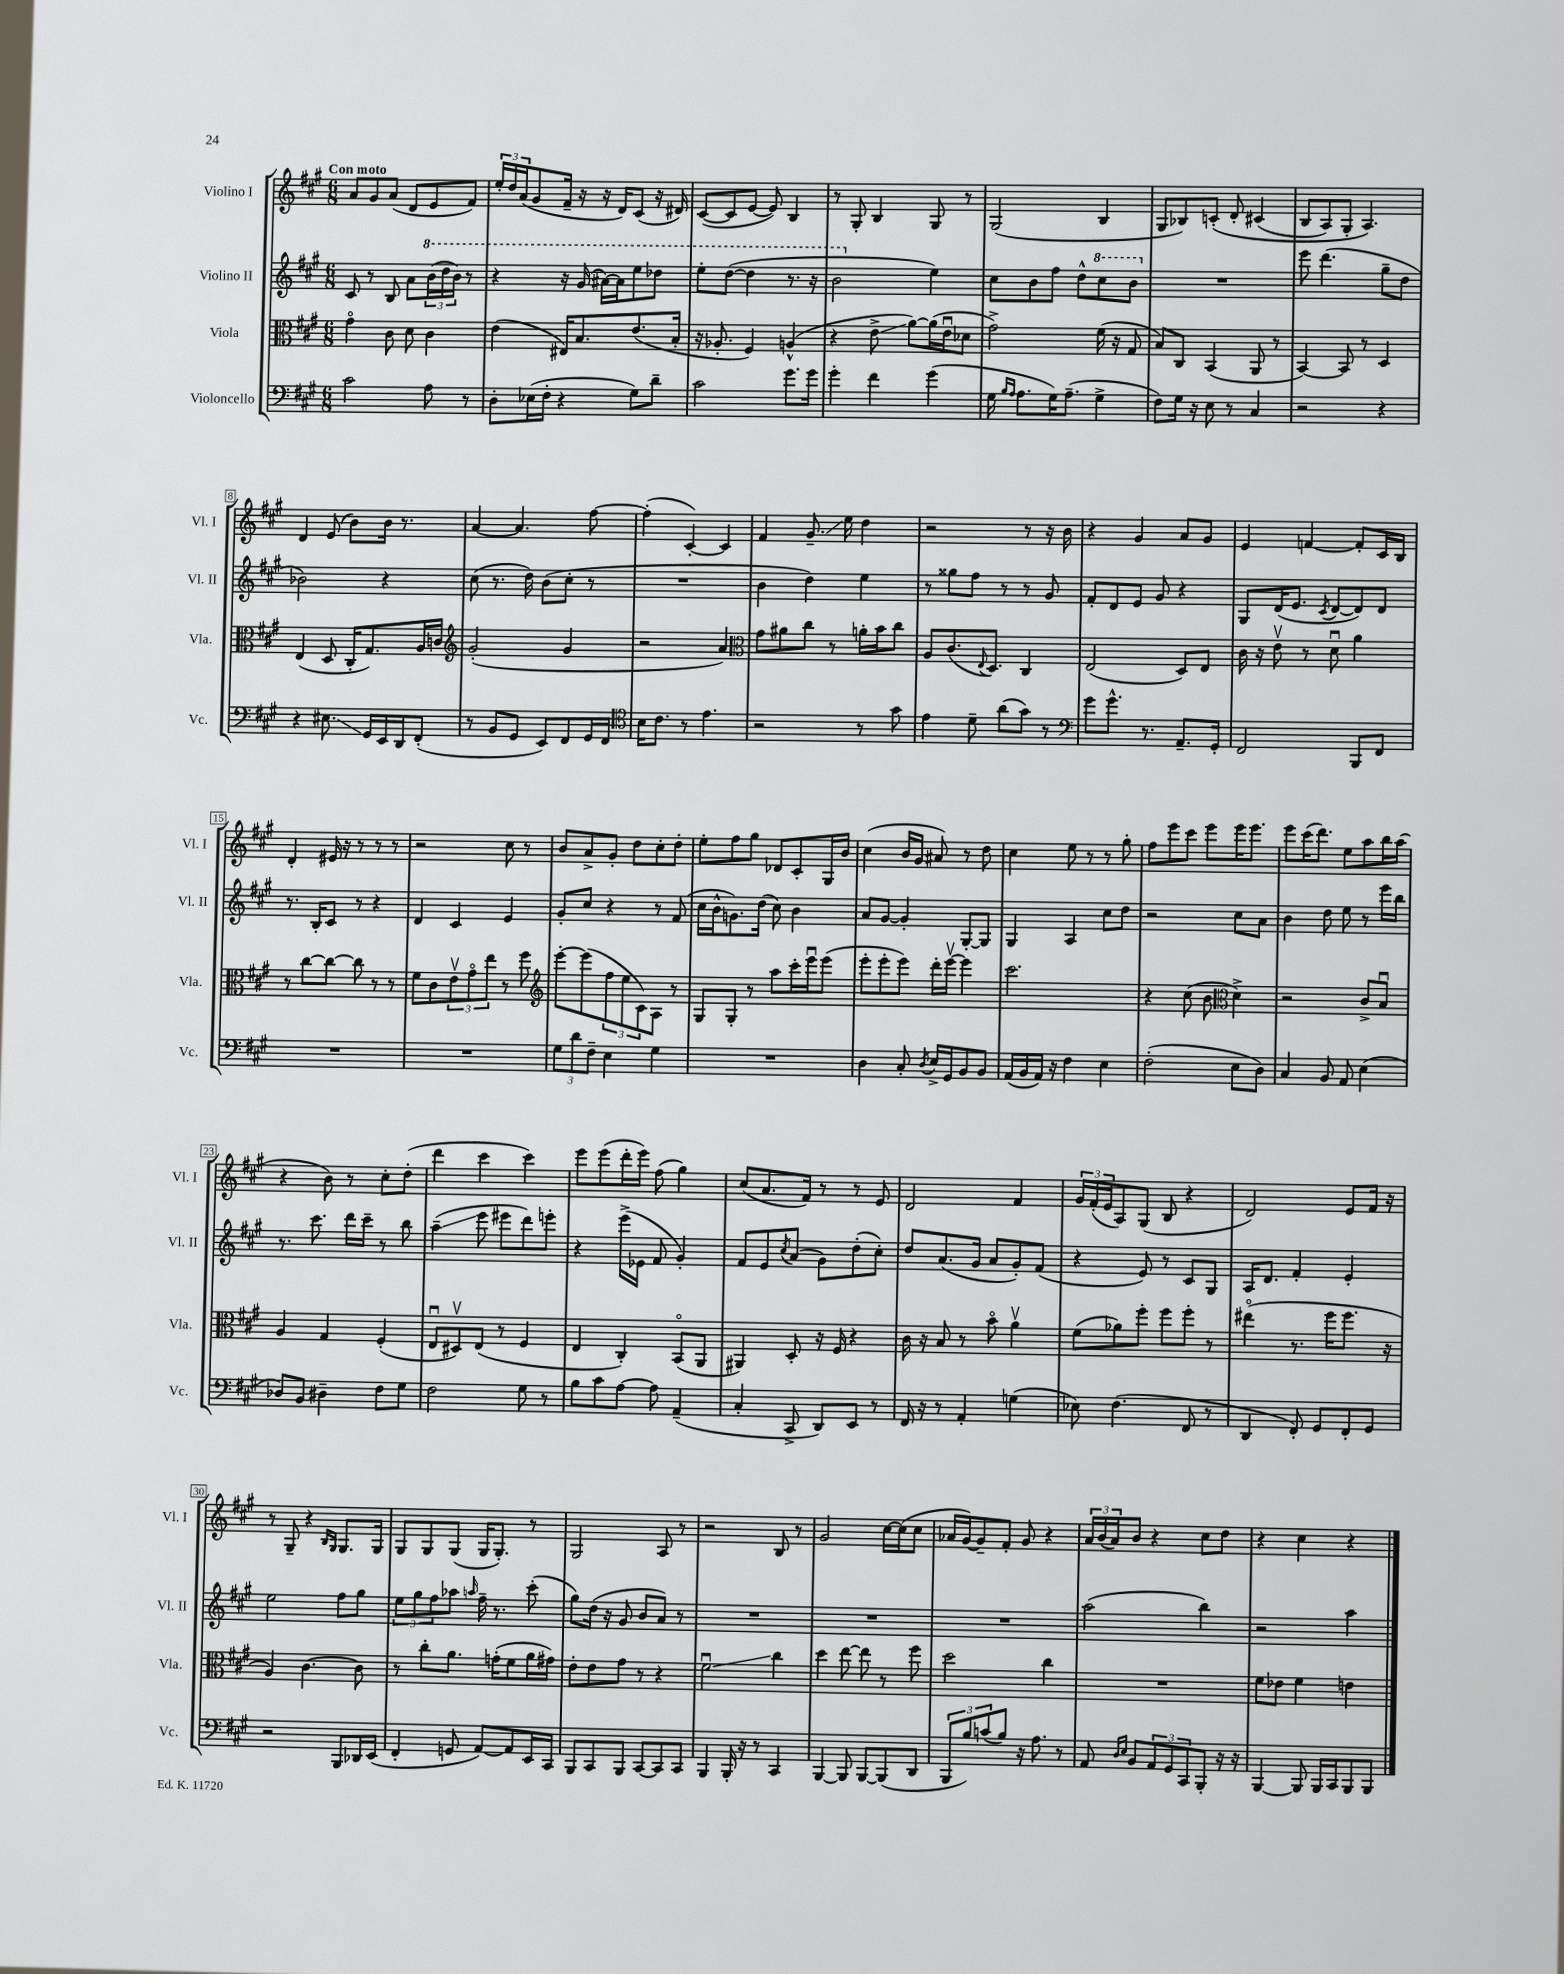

**kern	**kern	**kern	**kern
*staff4	*staff3	*staff2	*staff1
*clefF4	*clefC3	*clefG2	*clefG2
*k[f#c#g#]	*k[f#c#g#]	*k[f#c#g#]	*k[f#c#g#]
*M6/8	*M6/8	*M6/8	*M6/8
2c#\	4g#o\	8c#/	8a/L
.	.	8r	8g#/
.	8c#\	8B/	(8a/J
.	8d\	8a\L	8d/L
8A\	4c#\	(24bb\L	8e/
.	.	24ddd\	.
.	.	24bb\JJ)	.
8r	.	8r	8f#/J)
=	=	=	=
8D'\L	(4e\	4r	24ee'/LL
.	.	.	24dd/
.	.	.	(24a/J
(16E-\L	.	.	8g#/
16F#'\JJ	.	.	.
4r	16E#/LK)	16r	16f#~/Jk
.	8.B/	(16gg#/	16r
.	.	[16aa#\LL)	16r
.	.	16aa#\]J	16d/LK)
8G#\L)	(8.e/	8eee\	(8c#/J
8d~\J	.	8ddd-\J	16r
.	16B'/Jk	.	16d#/)
=	=	=	=
2c#\	16r	8eee'\L	([8c#/L
.	8.A-'/	.	.
.	.	([8ddd\J	8c#/]
.	4F#/)	4ddd\]	[8e/J
.	.	.	8e/])
8.g#\L	(4A^^/	8.r	4B/
16g#\Jk	.	16r	.
=	=	=	=
4g#'\	4r	2bb\	8r
.	.	.	8G#'/
4f#\	8e^\	.	4B/
.	[8a\L)	.	.
(4g#\	(16a\]L	4ee\)	8G#/
.	16eu\J	.	.
.	8d-\J	.	8r
=	=	=	=
16G#\	2g#^\)	8cc#\L	(2G#/
16qqB/LL	.	.	.
16qqA/JJ	.	.	.
8.A\L	.	.	.
.	.	8b\	.
16G#\K)	.	8ff#\J	.
(8.A~\J	.	.	.
.	.	8dd^^\L	.
4G#^\	(16f#\	8ccc#\	4B/
.	16r	.	.
.	8G#/	8bb\J	.
=	=	=	=
8F#\L)	8B/L)	2.r	8G#/L
16G#\Jk	8C#/J	.	8B-/)
16r	.	.	.
8E\	(4BB/	.	&(8c'/J
8r	.	.	8d'/
4C#/	8AA/	.	(4c#/
.	8r	.	.
=	=	=	=
2r	[4BB/)	8eee\	8B/L
.	.	(4.ddd\	8A/)
.	8BB/]	.	8G#'/J
.	8r	.	4.A/&)
4r	4D/	8gg#~\L	.
.	.	8dd\J	.
=	=	=	=
4r	(4E/	2b-\)	4d/
8.E#\	8D/	.	(8e/
.	16C#'/LK	.	8b\L)
16GG#/LL	8.G#/)	.	.
16EE/	.	4r	16b\Jk
16DD/J	.	.	8.r
(8FF#'/J	16A/L	.	.
.	16c/JJ	.	.
=	=	=	=
*	*clefG2	*	*
8r	(2g#'/	(8cc#\	[4a/
8BB/L	.	8.r	.
8GG#/J	.	.	4.a/]
.	.	16dd\)	.
8EE/L)	.	(8b\L	.
8FF#/	4g#/	8cc#'\J	.
16GG#/L	.	8r	[8ff#\
16FF#/JJ	.	.	.
=	=	=	=
*clefC4	*	*	*
16B\LK	2r	2.r	(4ff#'\]
8.c#\J	.	.	.
8r	.	.	[4c#'/)
4.e\	.	.	.
.	4a/)	.	4c#/]
=	=	=	=
*	*clefC3	*	*
2r	8g#\L	4b\	4f#/
.	8a#\	.	.
.	8cc#\J	4dd\)	8.g#~/
.	8r	.	.
.	.	.	16ee\
8r	16a'\LL	4ee\	4dd\
.	16b\J	.	.
8g#\	8cc#\J	.	.
=	=	=	=
4e\	8A/L	8r	2r
.	(8.c#/	8gg##\L	.
8d~\	.	8ff#\J	.
.	8qqE/	.	.
.	8.D/J)	.	.
(8a\L	.	8r	.
8g#\J)	4C#/	8r	8r
8r	.	8g#/	16r
.	.	.	16b\
=	=	=	=
*clefF4	*	*	*
8g#\L	(2E/	8f#'/L	4r
8.g#^^\J	.	8d/	.
.	.	8e/J	4g#/
8.r	.	.	.
.	.	8g#/	.
8.AA~/L	8D/L)	4r	8a/L
.	8E/J	.	8g#/J
16GG#'/Jk	.	.	.
=	=	=	=
2FF#/	16c#\	8G#/L	4e/
.	16r	.	.
.	8ev\	(16d/K	.
.	.	8.e/J	.
.	8r	.	[4f/
.	.	8qc#/	.
.	8du\	[8d/L	.
8BBB/L	4a\	8d/])	8f'/]L
8FF#/J	.	8d/J	16c#/L
.	.	.	16B/JJ
=	=	=	=
2.r	8r	8.r	4d'/
.	[8cc#\L	.	.
.	.	16B'/LK	.
.	8cc#\_J	8c#/J	16e#/
.	.	.	16r
.	8cc#\]	8r	8r
.	8r	4r	8r
.	8r	.	8r
=	=	=	=
2.r	8f#\L	4d/	2r
.	8c#\	.	.
.	12ev\	4c#/	.
.	12g#o\	.	.
.	12ee\J	.	.
.	8r	4e/	8cc#\
.	8ff#\	.	8r
=	=	=	=
*	*clefG2	*	*
12G#\L	[8eee'\L	8g#'/L	8b/L
12d\	.	.	.
.	(8eee\]	8cc#/J	8a^/
12F#~\J	.	.	.
4E\	12ff#\	4r	8g#'/J
.	12ee\	.	.
.	.	.	8dd\L
.	12c#\)	.	.
4G#\	8A\J	8r	8cc#'\
.	8r	(8f#/	8dd'\J
=	=	=	=
2.r	8G#/L	16cc#\LL	8ee'\L
.	.	16b^^\J	.
.	8G#'/J	8.g\)	8ff#\
.	8r	.	8gg#\J
.	.	(16dd\Jk	.
.	8aa\L	8cc#\)	8d-/L
.	16ccc#'\L	4b\	8c#'/
.	16eeeu\J	.	.
.	(8eee\J	.	16G#/L
.	.	.	16b/JJ
=	=	=	=
4D\	8eee'\L	8a/L	(4cc#\
.	8eee'\	[8g#/J	.
8C#'/	8eee\J)	4g#'/]	16b/LL
.	.	.	16g#/JJ
8qD/	.	.	.
16E^/LL	16ddd'\LL	.	8a#/)
16GG#/J	[16eeev\JJ	.	.
8BB/	4eee\]	[8G#'/L	8r
8BB/J	.	8G#/]J	8dd\
=	=	=	=
(16AA/LL	2.ccc#\	4G#/	4cc#\
16BB/	.	.	.
16AA/JJ)	.	.	.
16r	.	.	.
4F#\	.	4A/	8ee\
.	.	.	8r
4E\	.	8cc#\L	8r
.	.	8dd\J	8gg#'\
=	=	=	=
(2F#'\	4r	2r	8ff#\L
.	.	.	8eee\
.	(8cc#\	.	8ccc#\J
.	8b\	.	8eee\L
*	*clefC3	*	*
8E\L	4d^\)	8cc#\L	16eee\K
.	.	.	8.eee\J
8D\J)	.	8a\J	.
=	=	=	=
4C#/	2r	4b\	8eee\L
.	.	.	(16ccc#\K
.	.	.	8.ddd\J)
8BB/	.	8dd\	.
8AA/	.	8ee\	8ee\L
(4E\	8c#^/L	8r	8aa\
.	8Bu/J	16eee\LL	16bb\L
.	.	16bb\JJ	(16aa\JJ
=	=	=	=
8D-/L)	4A/	8.r	4r
8BB/J	.	.	.
.	.	8.ccc#\	.
4D#~\	4G#/	.	8b\)
.	.	16ddd\LL	8r
.	.	16ccc#~\JJ	.
8F#\L	(4F#'/	8r	8cc#'\L
8G#\J	.	8bb\	(8dd'\J
=	=	=	=
2F#\	8Eu/L	(4aa~\	4ddd\
.	8D#v/)	.	.
.	(8E/J	8eee\	4ccc#\
.	8r	8eee#\L	.
8G#\	4F#/	8ddd\)	4ccc#\)
8r	.	8eee'\J	.
=	=	=	=
8B\L	4E/	4r	8eee\L
8c#\	.	.	(8eee\
[8A\J	4C#'/)	(16eee^\LL	16ddd'\L
.	.	16e-\JJ	16eee\JJ)
8A\]	.	8f#/	(8ff#\
(4AA~/	(8BBo/L	4g#'/)	4gg#\)
.	8AA/J	.	.
=	=	=	=
4C#'/	4AA#/)	8f#/L	(8cc#/L
.	.	8e/	8.a/
.	.	8qcc#/	.
8CC#^/	8D'/	(8a/J	.
.	.	.	16f#/Jk)
8DD/L)	16r	8g#\L)	8r
.	16F#/	.	.
8EE/J	4r	(8dd'\	8r
8r	.	8cc#'\J)	8e/
=	=	=	=
16FF#/	16c#\	8dd/L	2d/
16r	16r	.	.
8r	8B/	(8.a/	.
4AA'/	8r	.	.
.	.	16g#/Jk	.
.	8bo\	8a/L	.
(4G\	4av\	8g#'/)	4f#/
.	.	(8f#/J	.
=	=	=	=
8E-\)	(8f#\L	4r	24g#/LL
.	.	.	(24f#'/
.	.	.	24e/J
(4.F#\	8a-\)	.	8A/)
.	8ff#'\J	8e/)	(8G#/J
.	8ff#\L	8r	8B/
8FF#/	8ff#'\J	8c#/L	4r
8r	8r	8G#/J	.
=	=	=	=
4DD/	(4ee#o\	16A/LK	2d/)
.	.	8.d/J	.
8FF#'/)	8.r	4f#'/	.
8GG#/L	.	.	.
.	16ff#\LK	.	.
8FF#'/	8.ff#\J	4e'/	8e/L
8GG#/J	.	.	16f#/Jk
.	16r	.	16r
=	=	=	=
2r	4A/)	2ee\	8r
.	.	.	8G#~/
.	[4.c#\	.	4r
.	.	.	16qqB/LL
.	.	.	16qqG#/JJ
8BBB/L	.	8ff#\L	8.G#/L
16DD-/L	8c#\]	8gg#\J	.
(16EE/JJ	.	.	16G#/Jk
=	=	=	=
4FF#'/	8r	12ee\L	8G#/L
.	.	12gg#\	.
.	8cc#'\L	.	8G#/
.	.	12ff#\	.
8GG/	8.a\J	8aa-\J	(8G#/J
.	.	16qqaa/	.
[8AA/L)	.	16ff#~\	16G#/LK
.	(16g'\LK	8.r	8.G#'/J)
8AA/]	8f#\	.	.
16EE/L	16a\L	(8ccc#'\	8r
16CC#/JJ	16g#\JJ)	.	.
=	=	=	=
8BBB/L	8e'\L	8gg#\L)	2G#/
8CC#/	8e\	(16dd\Jk	.
.	.	16r	.
8BBB/J	8g#\J	8g#/	.
[8CC#/L	8r	8b/L	.
8CC#/]	4r	8a/J)	8A/
8CC#/J	.	8r	8r
=	=	=	=
4BBB/	2f#u\	2.r	2r
16BBB'/	.	.	.
16r	.	.	.
8r	.	.	.
4CC#/	4cc#\	.	8B/
.	.	.	8r
=	=	=	=
[4BBB/	4dd\	2.r	2g#/
8BBB/]	[8ee\	.	.
[8BBB/L	8ee\]	.	.
(8BBB/]	8r	.	[16cc#\LL
.	.	.	(16cc#\]J
8DD/J	8ff#\	.	8cc#\J
=	=	=	=
12BBB/L	2dd\	2.r	16a-/LL
.	.	.	[16g#/J)
12B/)	.	.	.
.	.	.	8g#~/]
(12c/	.	.	.
8B/J)	.	.	8f#'/J
16r	.	.	8g#/
8.A\	.	.	.
.	4cc#\	.	4r
8r	.	.	.
=	=	=	=
8AA/	2.r	(2aa\	24a/LL
.	.	.	(24b/
.	.	.	24a/J)
16qqD/LL	.	.	.
16qqE/JJ	.	.	.
8BB/L	.	.	8b/J
12AA/	.	.	4r
12GG#/	.	.	.
12CC#/	.	.	.
8BBB'/J	.	4bb\)	8cc#\L
16r	.	.	8dd\J
16r	.	.	.
=	=	=	=
[4BBB/	8f#\L	2r	4r
.	8e-\J	.	.
8BBB/]	4f#\	.	4cc#\
16BBB/LL	.	.	.
16CC#/J	.	.	.
8BBB/	4e\	4aa\	4r
8BBB/J	.	.	.
==	==	==	==
*-	*-	*-	*-
